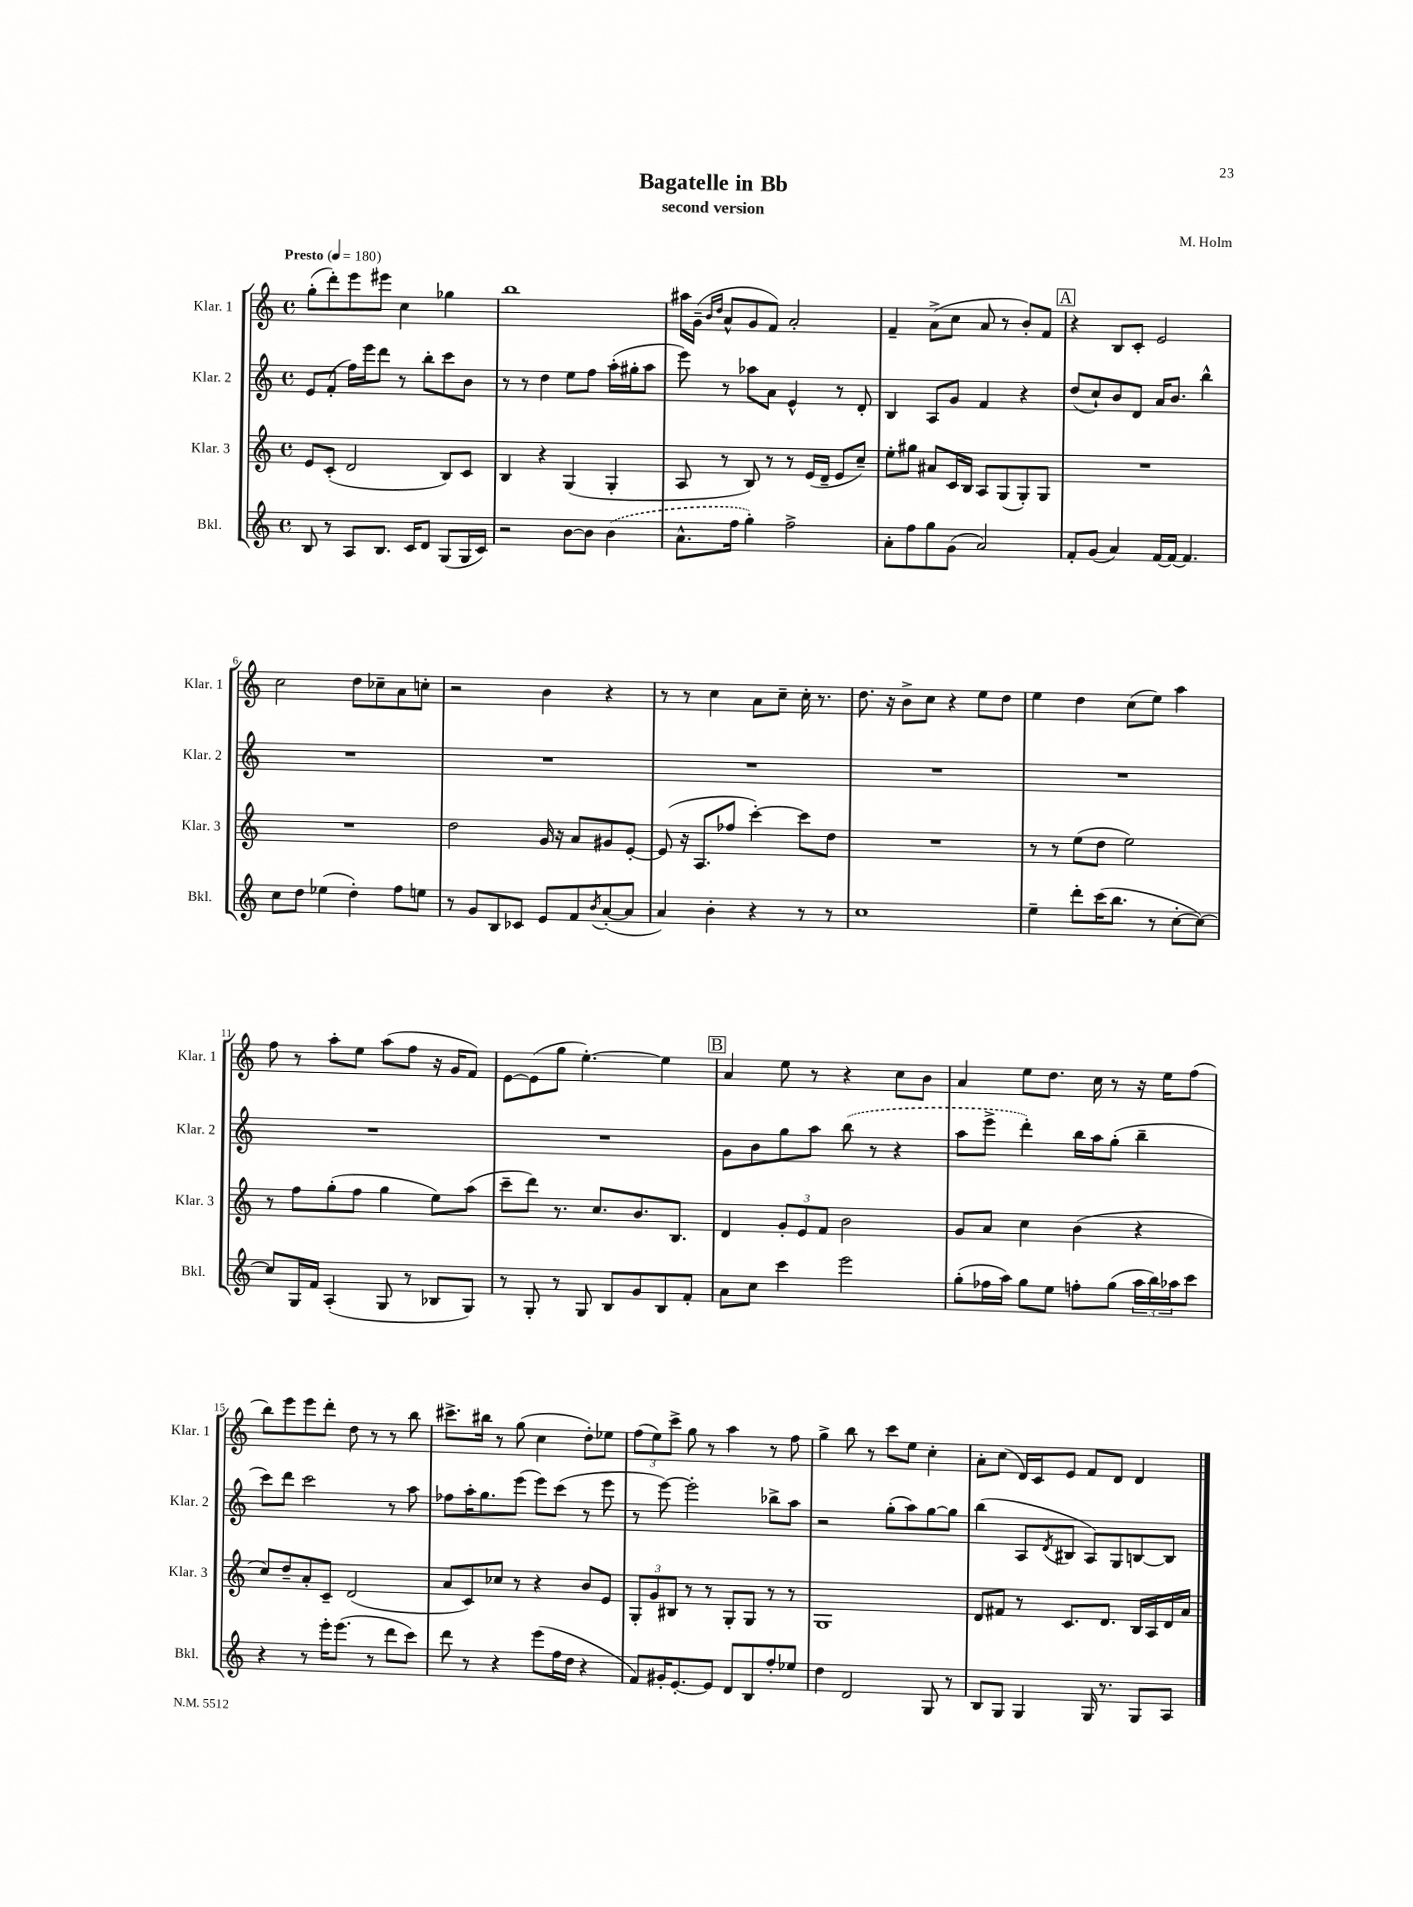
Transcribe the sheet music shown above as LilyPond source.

\header { title = "Bagatelle in Bb" composer = "M. Holm" subtitle = "second version" }
<<
\new StaffGroup <<
\new Staff = "s0" \with { instrumentName = "Klar. 1" shortInstrumentName = "Klar. 1" } {
    \clef treble \key c \major \defaultTimeSignature \time 4/4 \tempo "Presto" 4 = 180
    g''8-.( d'''8-.) e'''8 eis'''8 c''4 ges''4 |
    b''1 |
    ais''16 g'16--( \grace { b'16 d''16 } a'8-^ g'8 f'8) a'2-. |
    f'4-- a'8->( c''8 a'8 r8 b'8-.) f'8 |
    \mark \markup { \box "A" } r4 b8 c'8-. e'2 |
    c''2 d''8 ces''8-- a'8 c''8-. |
    r2 b'4 r4 |
    r8 r8 c''4 a'8 c''8-- c''16-. r8. |
    d''8. r16 b'8-> c''8 r4 e''8 d''8 |
    e''4 d''4 c''8( e''8) a''4 |
    f''8 r8 a''8-. e''8 a''8( f''8 r16 g'16 f'8) |
    e'8~ e'8( g''8 e''4.~-.) e''4 |
    \mark \markup { \box "B" } a'4 e''8 r8 r4 c''8 b'8 |
    a'4 e''8 d''8. c''16 r8 r16 e''16 f''8( |
    b''8) e'''8 e'''8 d'''8-. d''8 r8 r8 b''8 |
    cis'''8.-> bis''16 r8 g''8( c''4 d''8-.) ees''8 |
    \tuplet 3/2 { f''8( e''8) c'''8-> } g''8 r8 a''4 r8 f''8 |
    g''4-> b''8 r8 c'''8 e''8 c''4-. |
    a'8-. c''8( d'16) c'16 e'8 f'8 d'8 d'4 \bar "|." |
}
\new Staff = "s1" \with { instrumentName = "Klar. 2" shortInstrumentName = "Klar. 2" } {
    \clef treble \key c \major \defaultTimeSignature \time 4/4
    e'8 f'8-.( f''16) e'''16 d'''8 r8 b''8-. c'''8 b'8 |
    r8 r8 d''4 e''8 f''8 a''16-.( gis''16-. a''8 |
    e'''8) r8 aes''8 a'8 e'4-^ r8 d'8-. |
    b4 a8 g'8 f'4 r4 |
    \mark \markup { \box "A" } d''8( c''8-!) b'8 d'8 a'16 b'8. b''4-^ |
    R1 |
    R1 |
    R1 |
    R1 |
    R1 |
    R1 |
    R1 |
    \mark \markup { \box "B" } g'8 b'8 g''8 a''8 \once \slurDashed b''8( r8 r4 |
    a''8 e'''8-> d'''4-.) b''16 a''16 g''8-.( b''4-- |
    c'''8) d'''8 c'''2 r8 a''8 |
    fes''8 a''16-. g''8. e'''8( e'''8) c'''8( r8 e'''8 |
    r8 e'''8~) e'''2-. bes''8-> a''8 |
    r2 g''8-.( a''8) g''8~ g''8 |
    b''4( a8 \acciaccatura { d'8 } bis8 a8) g8 b8~ b8 \bar "|." |
}
\new Staff = "s2" \with { instrumentName = "Klar. 3" shortInstrumentName = "Klar. 3" } {
    \clef treble \key c \major \defaultTimeSignature \time 4/4
    e'8 c'8-.( d'2 b8) c'8 |
    b4 r4 g4( g4-. |
    a8 r8 b8) r8 r8 e'16( d'16-- e'8 c''8--) |
    e''8-. gis''8 ais'8 c'16 b16 a8 g8( g8-.) g8 |
    \mark \markup { \box "A" } R1 |
    R1 |
    d''2 g'16 r16 a'8 gis'8 e'8~-. |
    e'8( r16 a8. fes''8 c'''4~-.) c'''8 d''8 |
    R1 |
    r8 r8 e''8( d''8 e''2) |
    r8 f''8 g''8-.( f''8 g''4 e''8) a''8( |
    c'''8-- d'''8) r8. c''8. b'8. b8. |
    \mark \markup { \box "B" } d'4 \tuplet 3/2 { g'8-. e'8 f'8 } b'2 |
    g'8 a'8 c''4 b'4( r4 |
    c''8) d''8-- a'8-. c'8-- d'2( |
    a'8 c'8) ces''8 r8 r4 b'8 e'8 |
    \tuplet 3/2 { g8-. g'8 bis8 } r8 r8 g8-. g8 r8 r8 |
    g1 |
    d'8 fis'8 r8 c'8. d'8. b16 a16 d'16 a'16 \bar "|." |
}
\new Staff = "s3" \with { instrumentName = "Bkl." shortInstrumentName = "Bkl." } {
    \clef treble \key c \major \defaultTimeSignature \time 4/4
    b8 r8 a8 b8. c'16 d'8 g8( g16 c'16) |
    r2 b'8~ b'8 \once \slurDashed b'4( |
    a'8.-^ f''16 g''4-.) f''2-> |
    a'8-. f''8 g''8 g'8( a'2) |
    \mark \markup { \box "A" } f'8-. g'8( a'4) f'16~ f'16~ f'4. |
    c''8 d''8 ees''4( d''4-.) f''8 e''8 |
    r8 g'8 b8 ces'8 e'8 f'8 \acciaccatura { b'8 } a'8~-.( a'8 |
    a'4) b'4-. r4 r8 r8 |
    c''1 |
    e''4-- d'''8-. c'''16( b''8. r8 c''8~-. c''8~) |
    c''8 g16 f'16 a4-.( g8 r8 bes8 g8) |
    r8 g8-. r8 g8 b8 g'8 b8 f'8-. |
    \mark \markup { \box "B" } a'8 c''8 c'''4 e'''2 |
    g''8-.( fes''16 a''16) g''8 e''8 f''8-. g''8( \tuplet 3/2 { a''16 b''16) aes''16 } c'''8 |
    r4 r8 e'''16-. e'''8.( r8 d'''8 c'''8) |
    d'''8 r8 r4 e'''8( f''16 d''16 r4 |
    f'8) gis'16-. e'8.~-. e'8 d'8 b8 f''8-. ees''8 |
    d''4 d'2 g8 r8 |
    b8 g8 g4 g16 r8. g8 a8 \bar "|." |
}
>>
>>
